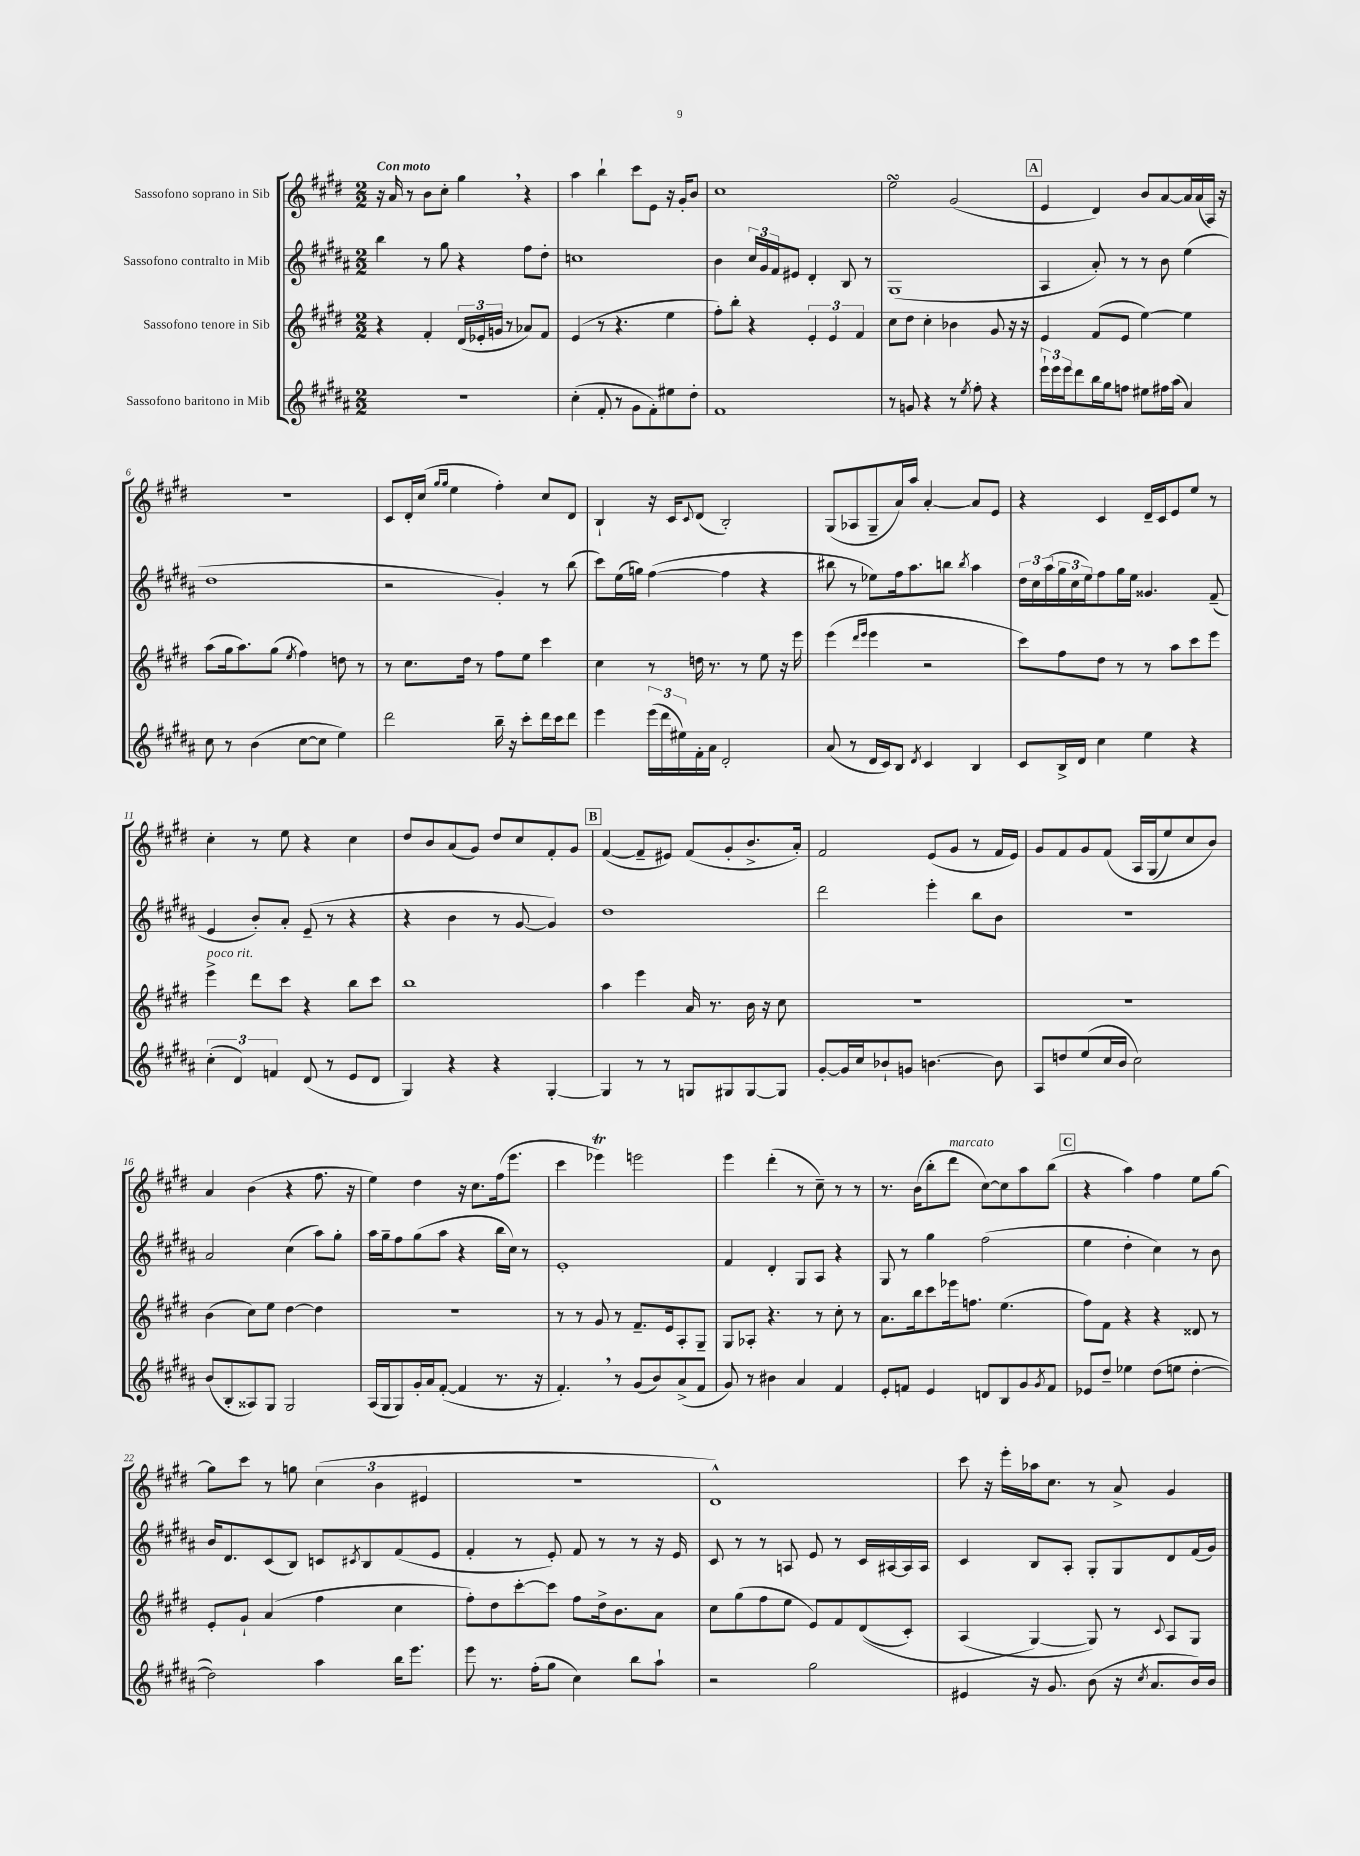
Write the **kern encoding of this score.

**kern	**kern	**kern	**kern
*staff4	*staff3	*staff2	*staff1
*clefG2	*clefG2	*clefG2	*clefG2
*k[f#c#g#d#a#]	*k[f#c#g#d#]	*k[f#c#g#d#a#]	*k[f#c#g#d#]
*M2/2	*M2/2	*M2/2	*M2/2
1r	4r	4bb\	16r
.	.	.	16a/
.	.	.	8r
.	4f#'/	8r	8b\L
.	.	8gg#\	8cc#'\J
.	(24d#/LL	4r	4gg#\
.	24e-'/	.	.
.	24g/JJ	.	.
.	8r	.	.
.	8a-/L)	8ff#\L	4r
.	8f#/J	8dd#'\J	.
=	=	=	=
(4cc#'\	(4e/	1cc	4aa\
8f#'/	8r	.	4bb`\
8r	4.r	.	.
8g#\L	.	.	8ccc#\L
8f#'\)	.	.	8e\J
8ee#\	4ee\	.	16r
.	.	.	16g#'/LK
8dd#'\J	.	.	8b/J
=	=	=	=
1f#	8ff#'\L)	4b\	1cc#
.	8bb'\J	.	.
.	4r	24cc#/LL	.
.	.	24g#/	.
.	.	24f#/J	.
.	.	8e#/J	.
.	6e'/	4d#'/	.
.	6e/	.	.
.	.	8B/	.
.	6f#/	.	.
.	.	8r	.
=	=	=	=
8r	8cc#\L	(1G#	2ee\
8g/	8dd#\J	.	.
4r	4cc#'\	.	.
8r	4b-\	.	(2g#/
8qee/	.	.	.
8ff#'\	.	.	.
4r	8g#/	.	.
.	16r	.	.
.	16r	.	.
=	=	=	=
24eee`\LL	4e/	4A#/	4e/
24eee\	.	.	.
24eee\J	.	.	.
8ddd#\	.	.	.
16bb\L	(8f#/L	8a#'/)	4d#/)
16gg#\J	.	.	.
8ff\J	8e/J	8r	.
8ee#\L	[4ee\)	8r	8b/L
16ff#\L	.	8b\	[8a/
(16aa#\JJ	.	.	.
4a#/)	4ee\]	(4ee\	16a/]L
.	.	.	(16a/
.	.	.	16A/JJ)
.	.	.	16r
=	=	=	=
8cc#\	(8aa\L	1dd#	1r
8r	16gg#\k	.	.
.	8.aa\)	.	.
(4b\	.	.	.
.	(8gg#\J	.	.
.	8qee/	.	.
[8cc#\L	4ff#\)	.	.
8cc#\]J	.	.	.
4ee\)	8dd\	.	.
.	8r	.	.
=	=	=	=
2ddd#\	8r	2r	8c#/L
.	8.cc#\L	.	16d#'/L
.	.	.	(16cc#/JJ
.	.	.	16qqgg#/LL
.	.	.	16qqgg#/JJ
.	.	.	4ee\
.	16dd#\Jk	.	.
.	8r	.	.
16bb~\	8ff#\L	4g#'/)	4ff#'\)
16r	.	.	.
8ccc#'\L	8ee\J	.	.
16ddd#\L	4ccc#\	8r	8cc#/L
16ccc#\J	.	.	.
8ddd#\J	.	(8bb\	8d#/J
=	=	=	=
4eee\	4cc#\	8ccc#\L)	4B`/
.	.	(16ee\L	.
.	.	16gg\JJ)	.
(24eee\LL	8r	([4ff#\	16r
24ddd#\	.	.	.
.	.	.	16c#/LK
24ee#\)	.	.	.
.	.	.	8qqc#/
16f#'\	16dd\	.	(8d#/J
16a#\JJ	8.r	.	.
2d#'/	.	4ff#\]	2B'/)
.	8r	.	.
.	8ee\	4r	.
.	16r	.	.
.	16eee\	.	.
=	=	=	=
(8a#/	(4eee\	8bb#\	(8G#/L
8r	.	8r	8A-/
.	16qqddd#/LL	.	.
.	16qqeee/JJ	.	.
16d#/LL	4eee\	8ee-\L)	8G#~/
16c#/J)	.	.	.
8B/J	.	16ff#\k	16a/L)
.	.	8.aa#\	16aa/JJ
8qd#/	.	.	.
4c#/	2r	.	[4a'/
.	.	8bb\J	.
.	.	8qbb/	.
4B/	.	4aa#\	8a/]L
.	.	.	8e/J
=	=	=	=
8c#/L	8ccc#\L)	24dd#\LL	4r
.	.	24cc#\	.
.	.	(24aa#\	.
16B^/L	8ff#\	24gg#\	.
.	.	24cc#\	.
16d#/JJ	.	.	.
.	.	24ee\J)	.
4cc#\	8dd#\J	8ff#\	4c#/
.	8r	16gg#\L	.
.	.	16ee\JJ	.
4ee\	8r	4.g##/	16d#~/LL
.	.	.	16c#/J
.	8aa\L	.	8e/
4r	8ccc#\	.	8ee/J
.	8eee\J	(8f#~/	8r
=	=	=	=
(6cc#'\	4eee^\	4e/	4cc#'\
6d#/)	.	.	.
.	8ddd#\L	8b'/L)	8r
6f/	.	.	.
.	8ccc#\J	8a#'/J	8ee\
(8d#/	4r	(8e~/	4r
8r	.	8r	.
8e/L	8bb\L	4r	4cc#\
8d#/J	8ccc#\J	.	.
=	=	=	=
4G#/)	1bb	4r	8dd#/L
.	.	.	8b/
4r	.	4b\	(8a/
.	.	.	8g#/J)
4r	.	8r	8dd#/L
.	.	[8g#/	8cc#/
[4G#'/	.	4g#/])	8f#'/
.	.	.	8g#/J
=	=	=	=
4G#/]	4aa\	1dd#	([4f#/
8r	4eee\	.	8f#~/]L
8r	.	.	8e#/J)
8G/L	16a/	.	(8f#/L
.	8.r	.	.
8G#/	.	.	8g#'/
[8G#/	16b\	.	8.b^/
.	16r	.	.
8G#/]J	8cc#\	.	.
.	.	.	16a'/Jk)
=	=	=	=
[8g#'/L	1r	2ddd#\	2f#/
16g#/]L	.	.	.
16cc#/J	.	.	.
8b-`/	.	.	.
8g/J	.	.	.
[4.b\	.	4eee'\	(8e/L
.	.	.	8g#/J
.	.	8bb\L	8r
8b\]	.	8b\J	16f#/LL
.	.	.	16e/JJ)
=	=	=	=
8A#/L	1r	1r	8g#/L
8dd/	.	.	8f#/
(8ee/	.	.	8g#/
16cc#/L	.	.	&(8f#/J
16b/JJ	.	.	.
2cc#\)	.	.	16A/LL
.	.	.	(16G#/J
.	.	.	8ee/)
.	.	.	8cc#/
.	.	.	8b/J&)
=	=	=	=
(8b/L	(4b\	2a#/	4a/
8B'/	.	.	.
8A##/)	8cc#\L)	.	(4b\
8G#/J	8ee\J	.	.
2G#/	[4dd#\	(4cc#\	4r
.	4dd#\]	8aa#\L)	8.ff#\
.	.	8gg#'\J	.
.	.	.	16r
=	=	=	=
(16A#/LL	1r	16aa#\LL	4ee\)
16G#/J	.	16gg#~\J	.
8G#/)	.	8ff#\	.
16g#'/L	.	(8gg#\	4dd#\
16a#/J	.	.	.
([8f#'/J	.	8aa#\J	.
4f#/]	.	4r	16r
.	.	.	8.cc#\L
8.r	.	16bb\LL	(16ff#\k
.	.	16cc#\JJ)	8.eee\J
.	.	8r	.
16r	.	.	.
=	=	=	=
4.f#'/)	8r	1e'	4ccc#\
.	8r	.	.
.	8g#/	.	4eee-\)
8r	8r	.	.
(8g#/L	8.f#~/L	.	2eee\
8b/)	.	.	.
.	16e/k	.	.
(8a#^/	8A'/	.	.
8f#/J	8G#~/J	.	.
=	=	=	=
8g#/)	8G#/L	4f#/	4eee\
8r	8A-'/J	.	.
4b#\	4.r	4d#'/	(4ddd#'\
4a#/	.	8G#/L	8r
.	8r	8A#/J	8cc#~\)
4f#/	8cc#'\	4r	8r
.	8r	.	8r
=	=	=	=
8e'/L	8.a\L	8G#/	8.r
8f/J	.	8r	.
.	16bb\k	.	(16b\LK
4e/	8ccc#\	4gg#\	8bb'\
.	16eee-\k	.	8ddd#\J
.	8.ff\J	.	.
8d/L	.	(2ff#\	[8cc#\L)
8B/	(4.ee\	.	8cc#\]
8g#/	.	.	8aa\
8qg#/	.	.	.
8f/J	.	.	(8bb\J
=	=	=	=
8e-/L	8ff#\L)	4ee\	4r
8dd#~/J	8f#\J	.	.
4ee-\	4r	4dd#'\	4aa\)
(8dd#\L	4r	4cc#\)	4ff#\
8ee\J	.	.	.
[4dd#'\	8d##/	8r	8ee\L
.	8r	8b\	[8gg#\J
=	=	=	=
2dd#\])	8e'/L	16b/LK	8gg#\]L
.	.	8.d#/	.
.	8g#`/J	.	8ccc#\J
.	(4a/	(8c#/	8r
.	.	8B/J)	8gg\
4aa#\	4ff#\	8c/L	(6cc#\
.	.	8qc#/	.
.	.	8B/	.
.	.	.	6b\
16bb\LK	4cc#\	(8f#/	.
8.eee\J	.	.	.
.	.	.	6e#/
.	.	8e/J	.
=	=	=	=
8eee\	8ff#'\L)	4f#'/	1r
8.r	8dd#\	.	.
.	[8ccc#'\	8r	.
(16ff#'\LK	.	.	.
8gg#\J	8ccc#\]J	8e'/)	.
4cc#\)	8ff#\L	8f#/	.
.	16dd#^\k	8r	.
.	8.b\	.	.
8bb\L	.	8r	.
8aa#`\J	8a\J	16r	.
.	.	16e/	.
=	=	=	=
2r	8cc#\L	8c#/	1d#^^)
.	(8gg#\	8r	.
.	8ff#\	8r	.
.	8ee\J	8A/	.
2gg#\	8e/L)	8e/	.
.	8f#/	8r	.
.	&((8d#/	16c#/LL	.
.	.	[16A#/	.
.	8c#'/J)	16A#/]	.
.	.	16A#/JJ	.
=	=	=	=
4e#/	(4A/	4c#/	8ccc#\
.	.	.	16r
.	.	.	16eee'\LL
16r	[4G#/&)	8B/L	16aa-\J
8.g#/	.	.	8.cc#\J
.	.	8A#'/J	.
(8b\	8G#/])	8G#'/L	8r
16r	8r	8G#/	8a^/
8qcc#/	.	.	.
8.a#/L	.	.	.
.	8qqc#/	.	.
.	8A/L	8d#/	4g#/
16b/L)	8G#/J	(16f#/L	.
16b/JJ	.	16g#/JJ)	.
==	==	==	==
*-	*-	*-	*-
